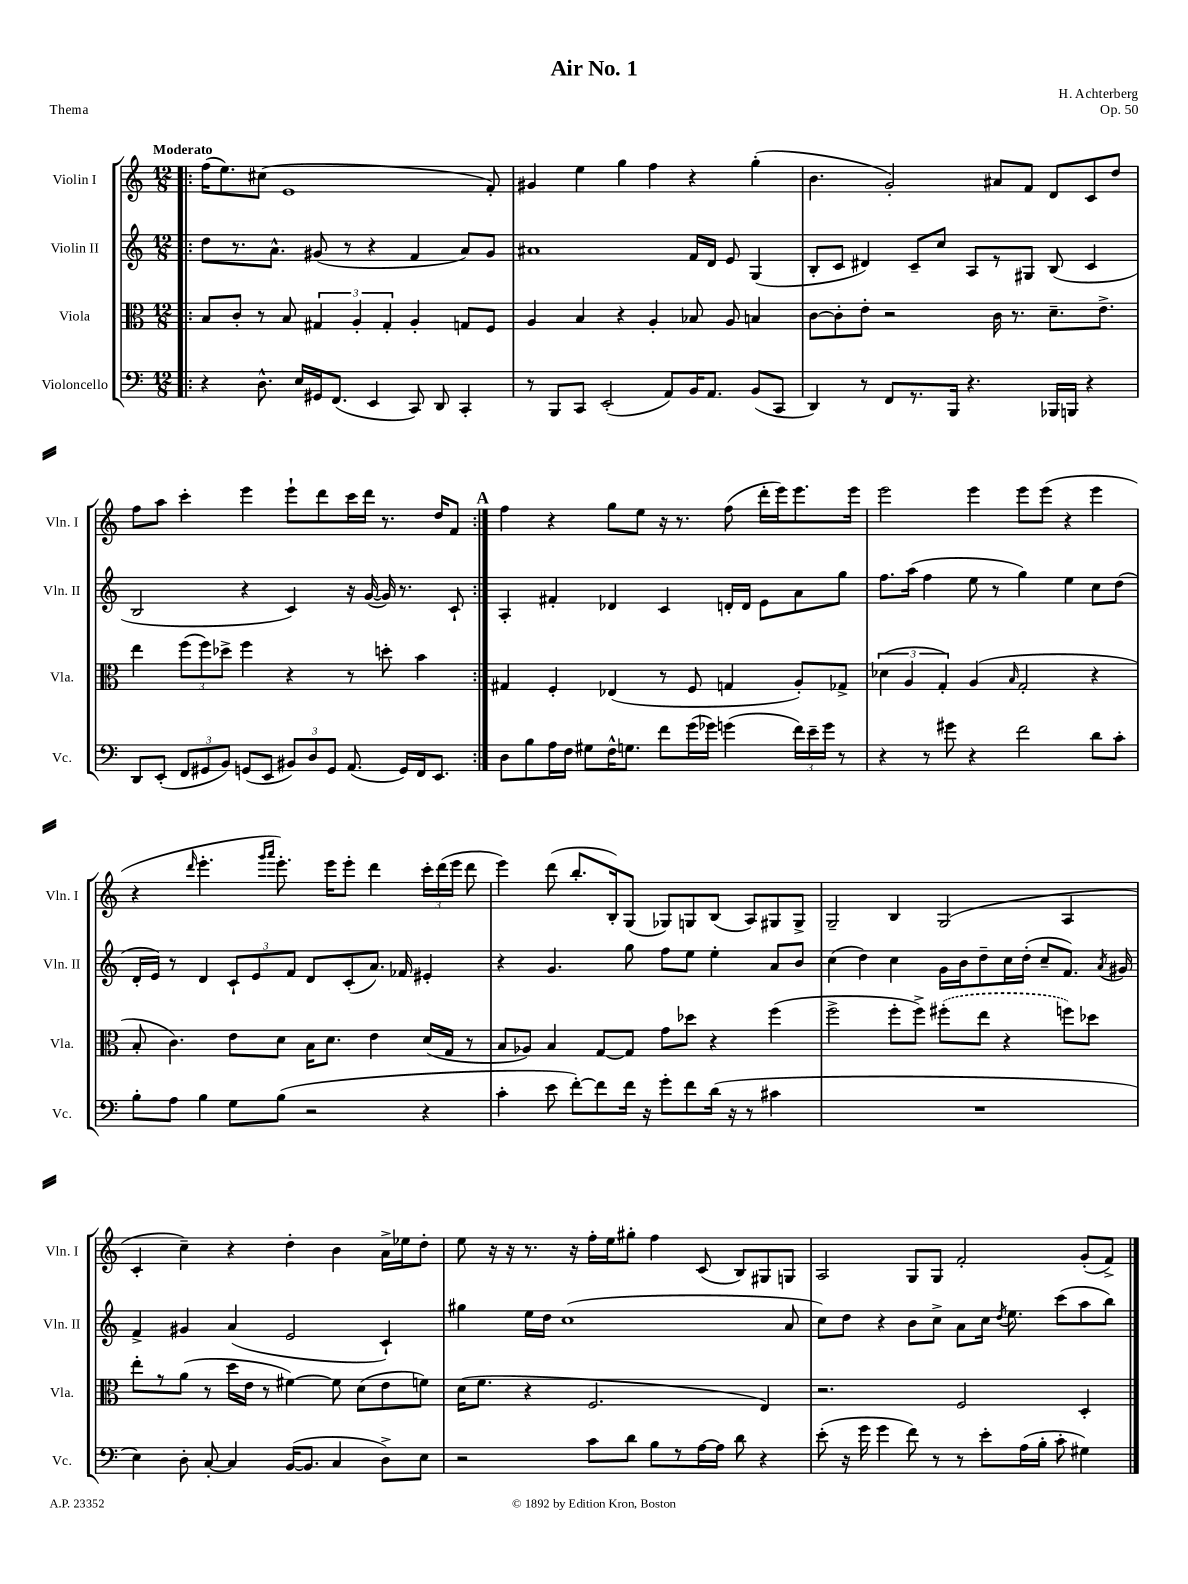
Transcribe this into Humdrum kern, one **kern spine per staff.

**kern	**kern	**kern	**kern
*part4	*part3	*part2	*part1
*staff4	*staff3	*staff2	*staff1
*I"Violoncello	*I"Viola	*I"Violin II	*I"Violin I
*I'Vc.	*I'Vla.	*I'Vln. II	*I'Vln. I
*clefF4	*clefC3	*clefG2	*clefG2
*k[]	*k[]	*k[]	*k[]
*M12/8	*M12/8	*M12/8	*M12/8
=1!|:	=1!|:	=1!|:	=1!|:
!	!	!	!LO:TX:a:B:t=Moderato
4r	8B/L	8dd\L	(16ff\KL
.	.	.	8.ee\)
.	8c'/J	8.r	.
8.D^^\	8r	.	(8cc#X\J
.	.	8.a^^\J	.
.	8B/	.	1e
16E/LL	.	.	.
16GG#X/J	6G#X/	(8g#X/	.
(8.FF/J	.	.	.
.	.	8r	.
.	6A'/	.	.
4EE/	.	4r	.
.	6G#'/	.	.
8CC/)	4A'/	4f/	.
8DD/	.	.	.
4CC'/	8Gn/L	8a/L)	.
.	8F/J	8g#/J	8f'/)
=2	=2	=2	=2
8r	4A/	1a#X	4g#X/
8BBB/L	.	.	.
8CC/J	4B/	.	4ee\
(2EE'/	.	.	.
.	4r	.	4gg\
.	4A'/	.	4ff\
8AA/L)	.	.	.
16BB/K	8B-X/	16f/LL	4r
8.AA/J	.	16d/JJ	.
.	8A/	8e/	.
(8BB/L	4Bn/	(4G/	(4gg'\
8CC/J	.	.	.
=3	=3	=3	=3
4DD/)	[8c\L	8B'/L	4.b\
.	8c'\]	8c/J	.
8r	8e'\J	4d#X/)	.
8FF/L	2r	.	2g'/)
8.r	.	8c~/L	.
.	.	8cc/J	.
16BBB/Jk	.	.	.
4.r	.	8A/L	.
.	16c\	8r	8a#X/L
.	8.r	.	.
.	.	8G#X/J	8f/J
16BBB-X/LL	8.d~\L	(8B/	8d/L
16BBBn/JJ	.	.	.
4r	.	4c/	8c/
.	8.e^\J	.	.
.	.	.	8dd/J
!!LO:LB:g=z
=4	=4	=4	=4
8DD/L	4ee\	2B/	8ff\L
(8EE'/J	.	.	8aa\J
12FF/L	(12ff\L	.	4ccc'\
12GG#X/	12ff\)	.	.
12BB/J)	12dd-X^\J	.	.
(8GGn/L	4ff\	4r	4eee\
8EE/J	.	.	.
12BB#X/L)	4r	4c/)	8eee`\L
12D/	.	.	.
.	.	.	8ddd\
12GG/J	.	.	.
(8.AA/	8r	16r	16ccc\L
.	.	([16g/	16ddd\JJ
.	8ddn'\	16g/])	8.r
16GG/LL)	.	8.r	.
16FF/J	4b\	.	.
8.EE/J	.	.	16dd/KL
.	.	8c`/	8f/J
!!LO:REH:place=s1:t=A
=5:|!	=5:|!	=5:|!	=5:|!
8D\L	4G#X/	4A'/	4ff\
8B\	.	.	.
16A\L	4F'/	4f#X'/	4r
16F\JJ	.	.	.
8G#X\L	.	.	.
16F^^\K	(4E-X/	4d-X/	8gg\L
8.Gn\J	.	.	.
.	.	.	8ee\J
8f\L	8r	4c/	16r
.	.	.	8.r
(16g\L	8F/	.	.
16g-X\JJ)	.	.	.
(4gn\	4Gn/	16dn'/LL	(8ff\
.	.	16d/JJ	.
.	.	8e\L	16ddd'\LL
.	.	.	16eee\J)
24f\LL)	8A'/L)	8a\	8.eee\
24e~\	.	.	.
24g\JJ	.	.	.
8r	8G-X^/J	8gg\J	.
.	.	.	16eee\Jk
=6	=6	=6	=6
4r	(6d-X\	8.ff\L	2eee\
.	6A/	.	.
.	.	(16aa\Jk	.
8r	.	4ff\	.
.	6G'/)	.	.
8g#X\	.	.	.
4r	(4A/	8ee\	4eee\
.	.	8r	.
.	16qqB/	.	.
2f\	2G'/	4gg\)	8eee\L
.	.	.	(8eee\J
.	.	4ee\	4r
8d\L	4r	8cc\L	4eee\
8c'\J	.	(8dd\J	.
!!LO:LB:g=z
=7	=7	=7	=7
8B'\L	8B'/	16d'/LL	4r
.	.	16e/JJ)	.
8A\J	4.c\)	8r	.
.	.	.	16qqddd/
4B\	.	4d/	4.eee'\
8G\L	8e\L	12c`/L	.
.	.	12e/	.
.	.	.	16qqggg/LL
.	.	.	16qqaaa/JJ
(8B\J	8d\J	.	8.eee'\)
.	.	12f/J	.
2r	16B\KL	8d/L	.
.	8.d\J	.	16eee\KL
.	.	(8c'/	8eee'\J
.	4e\	8.a/J)	4ddd\
.	.	16f-X/	.
4r	(16d/LL	4e#X'/	24ccc'\LL
.	.	.	(24ddd\
.	16G/JJ	.	.
.	.	.	24eee\JJ
.	8r	.	8ddd\
=8	=8	=8	=8
4c'\	8B/L	4r	4eee\)
.	8A-X/J)	.	.
8e\	4B/	4.g/	(8ddd\
[8f'\L)	.	.	8.bb'/L
8f\]	[8G/L	.	.
.	.	.	16B'/k)
16f\Jk	8G/J]	8gg\	(8G/J
16r	.	.	.
8g'\L	8g\L	8ff\L	8G-X/L)
8f\	8dd-X\J	8ee\J	8Gn/
(16d\Jk	4r	4ee'\	(8B/J
16r	.	.	.
8r	.	.	8A/L)
4c#X\	(4ff\	8a/L	8G#X/
.	.	8b/J	8G#^/J
=9	=9	=9	=9
1.r	2ff^\	(4cc\	2G~/
.	.	4dd\)	.
.	8ff'\L	4cc\	4B/
.	8ff^\J)	.	.
.	(8ff#X'\L	16g\LL	(2G/
.	.	16b\J	.
.	8ee\J	8dd~\	.
.	4r	16cc\L	.
.	.	(16dd'\JJ	.
.	.	8cc~/L	.
.	8ffn\L)	8.f/J)	4A/
.	8dd-X\J	.	.
.	.	8qa/	.
.	.	16g#X/	.
!!LO:LB:g=z
=10	=10	=10	=10
4E\)	8ee'\L	4f^/	4c'/
.	8r	.	.
8D'\	(8a\J	4g#X/	4cc~\)
[8C'/	8r	.	.
4C/]	16dd\LL	(4a/	4r
.	16e\JJ	.	.
.	8r	.	.
([16BB/KL	[4f#X\)	2e/	4dd'\
8.BB/J]	.	.	.
4C/	8f#\]	.	4b\
.	(8d\L	.	.
8D^\L)	8e\	4c`/)	16a^\LL
.	.	.	16ee-X\J
8E\J	8fn\J)	.	8dd'\J
=11	=11	=11	=11
2r	(16d\KL	4gg#X\	8ee\
.	8.f\J	.	.
.	.	.	16r
.	.	.	16r
.	4r	16ee\LL	8.r
.	.	16dd\JJ	.
.	.	(1cc	.
.	.	.	16r
8c\L	2.F/	.	16ff'\LL
.	.	.	16ee\J
8d\J	.	.	8gg#X'\J
8B\L	.	.	4ff\
8r	.	.	.
[16A\L	.	.	(8c/
16A\JJ]	.	.	.
8d\	.	.	8B/L)
4r	4E/)	.	8G#X/
.	.	8a/	8Gn/J
=12	=12	=12	=12
(8e'\	2.r	8cc\L)	2A/
16r	.	8dd\J	.
16g\	.	.	.
4g\	.	4r	.
8f\)	.	8b\L	8G/L
8r	.	8cc^\J	8G/J
8r	2F/	8a\L	2f'/
8e'\L	.	16cc\Jk	.
.	.	8qdd/	.
.	.	8.ee\	.
(16A\L	.	.	.
16B'\JJ	.	.	.
8c'\	.	(8ccc\L	.
4G#X\)	4D'/	8aa\	(8g'/L
.	.	8bb\J)	8f^/J)
==	==	==	==
*-	*-	*-	*-
